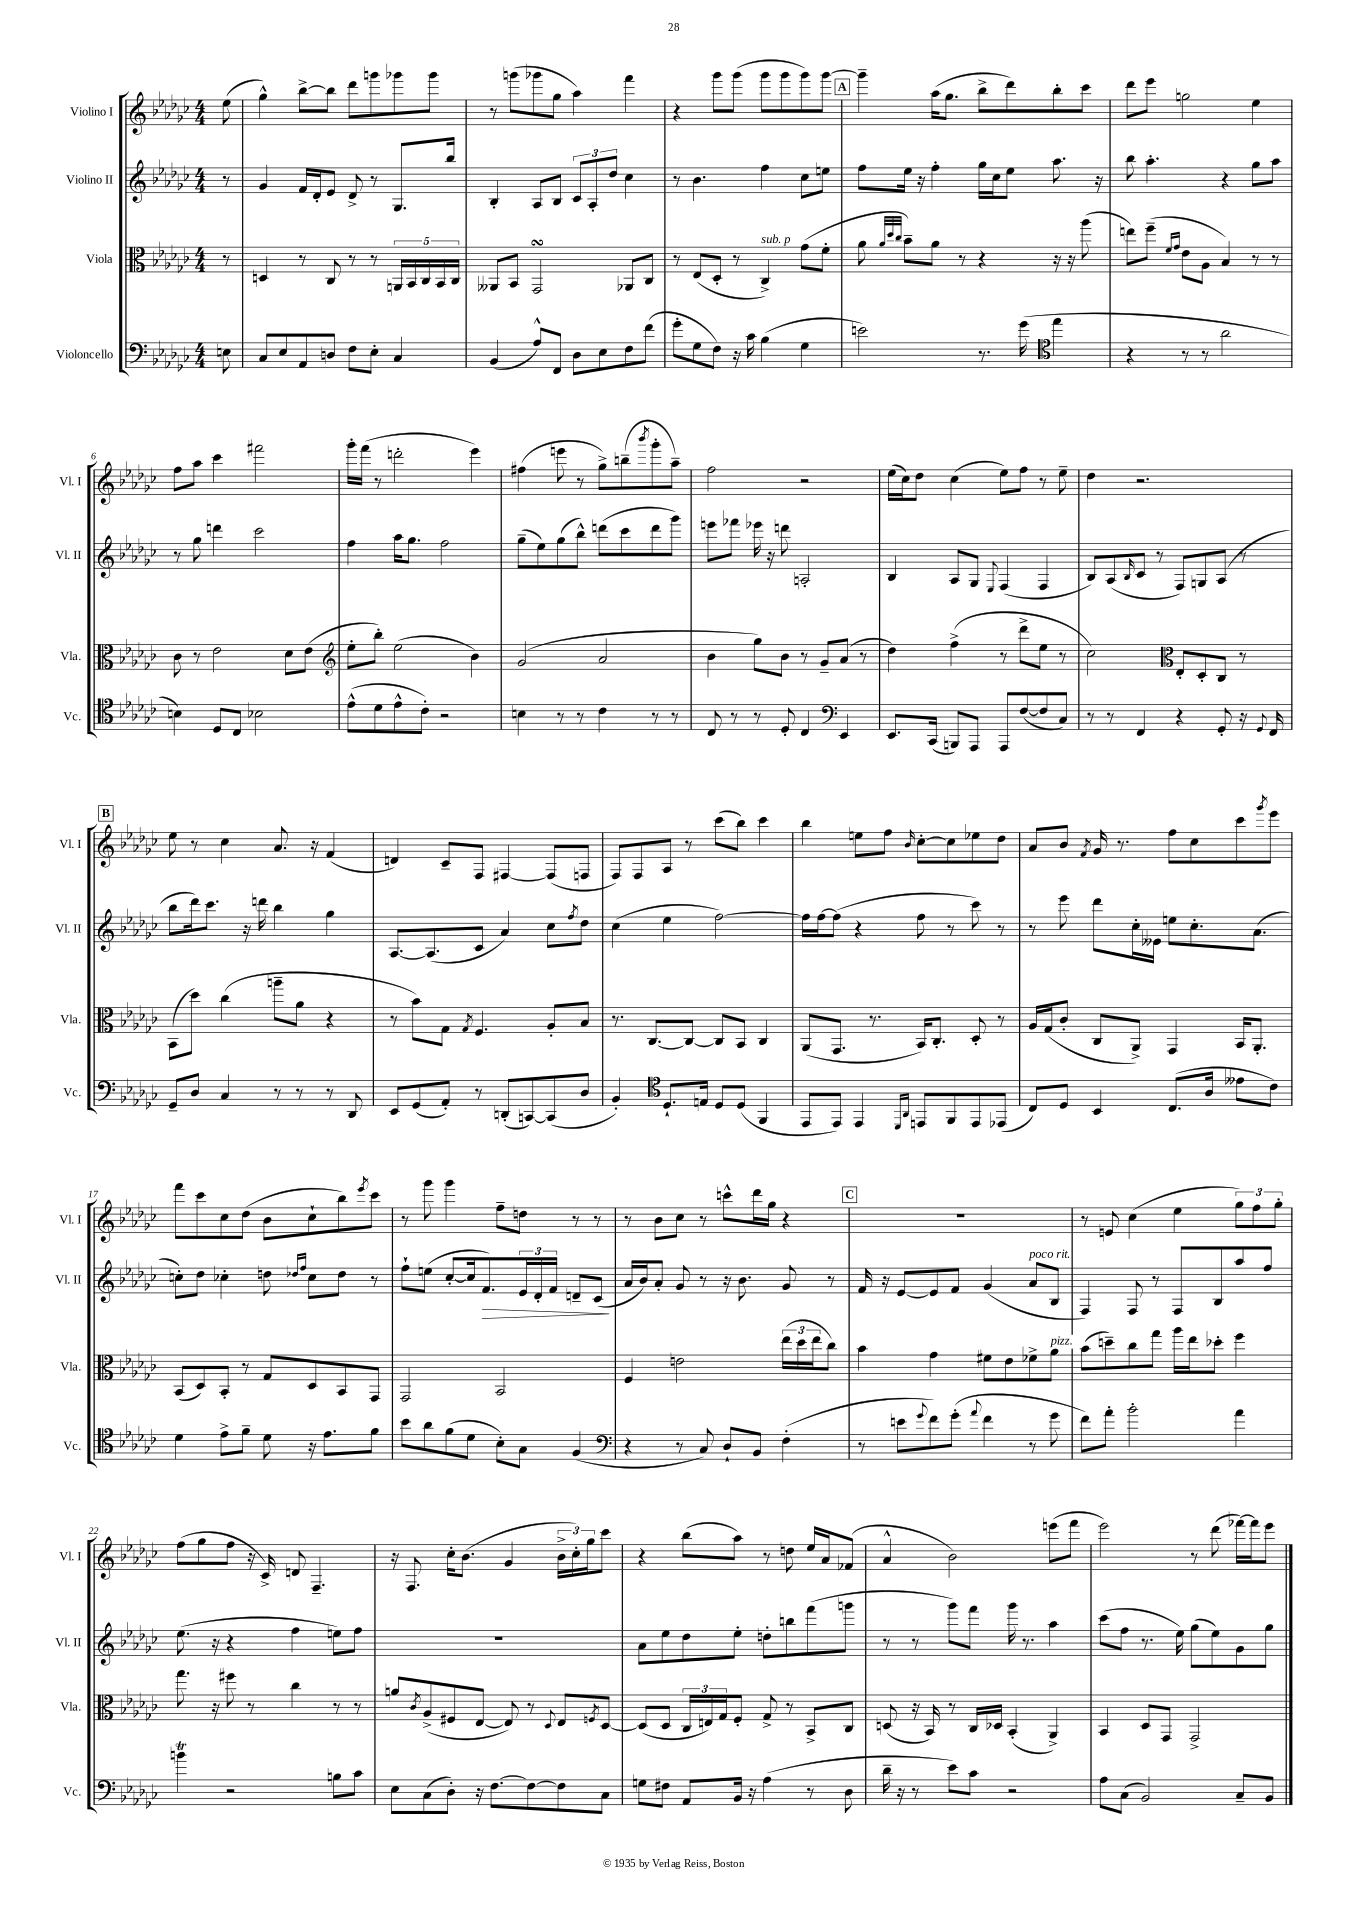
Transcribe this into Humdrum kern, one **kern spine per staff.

**kern	**kern	**kern	**kern
*staff4	*staff3	*staff2	*staff1
*clefF4	*clefC3	*clefG2	*clefG2
*k[b-e-a-d-g-c-]	*k[b-e-a-d-g-c-]	*k[b-e-a-d-g-c-]	*k[b-e-a-d-g-c-]
*M4/4	*M4/4	*M4/4	*M4/4
8E	8r	8r	(8ee-
=	=	=	=
8C-	4D	4g-	4gg-^^)
8E-	.	.	.
8AA-	8r	16f	[8bb-^
.	.	16d-'	.
8D	8C-	8e-	8bb-]
8F	8r	8d-^	8ddd-
8E-'	8r	8r	8ggg
4C-	20AA	8.G-	8ggg-
.	20BB-	.	.
.	20C-	.	.
.	.	.	8ggg-
.	20BB-	.	.
.	.	16bb-	.
.	20C-	.	.
=	=	=	=
(4BB-	8AA--	4B-'	8r
.	8BB-	.	(8ggg
8A-^^)	2GG-	8A-	8ggg-
8FF	.	8B-	8gg-
8D-	.	12c-	4aa-)
.	.	12A-'	.
8E-	.	.	.
.	.	12dd-	.
8F	8AA-	4cc-	4fff
(8f	8C-	.	.
=	=	=	=
8g-'	8r	8r	4r
8G-	(8E-	4.b-	.
8F)	8D-'	.	8ggg-
16r	8r	.	(8ggg-
16c-	.	.	.
(4B-	4C-^)	4ff	8ggg-
.	.	.	8ggg-
4G-	(8g-	8cc-	8ggg-)
.	8f'	8ee	[8ggg-
=	=	=	=
2e)	8a-	8ff	4ggg-~]
.	32qqa-	.	.
.	32qqdd-	.	.
.	32qqcc-	.	.
.	8b-~)	16ee-	.
.	.	16r	.
.	8a-	4ff'	(16aa-
.	.	.	8.gg-
.	8r	.	.
8.r	4r	16gg-	8bb-^
.	.	16cc-	.
.	.	8ee-	8ddd-)
(16g-	.	.	.
*clefC4	*	*	*
4ee-	16r	8.aa-	8bb-'
.	16r	.	.
.	(8aa-	.	8ccc-
.	.	16r	.
=	=	=	=
4r	8ee)	8bb-	8ddd-
.	(8ff~	4.aa-'	8eee-
.	16qqf	.	.
.	16qqg-	.	.
8r	8e-	.	2gg
8r	8A-	.	.
2a-	4B-)	4r	.
.	8r	8gg-	4ee-
.	8r	8aa-	.
=	=	=	=
4B)	8c-	8r	8ff
.	8r	8gg-	8aa-
8D-	2e-	4ddd	4ccc-
8C-	.	.	.
2B-	.	2ccc-	2fff#
.	8d-	.	.
.	(8e-	.	.
=	=	=	=
*	*clefG2	*	*
(8e-^^	8ee-'	4ff	16ggg-'
.	.	.	(16fff
8d-	8bb-')	.	8r
8e-^^	(2ee-	16aa-	2ddd'
.	.	8.gg-	.
8c-')	.	.	.
2r	.	2ff	.
.	4b-)	.	4eee-)
=	=	=	=
4B	(2g-	(8gg-~	(4ff#
.	.	8ee-)	.
8r	.	(8gg-	8eee
8r	.	8bb-^^)	8r
4c-	2a-	(8ddd	8gg-^)
.	.	8ccc-	(8bb~
.	.	.	8qbbb-
8r	.	8ddd	8ggg-'
8r	.	8ggg-)	8aa-~)
=	=	=	=
8C-	4b-	8eee	2ff
8r	.	8fff-	.
8r	8gg-)	16eee-	.
.	.	16r	.
8D-'	8b-	8ddd	.
4C-	8r	2A'	2r
.	8g-~	.	.
*clefF4	*	*	*
4EE-	(8a-	.	.
.	8r	.	.
=	=	=	=
8.EE-	4dd-)	4B-	(16ee-
.	.	.	16cc-)
.	.	.	8dd-
(16CC-	.	.	.
8BBB)	(4ff^	8A-	(4cc-
8AAA-	.	8G-	.
.	.	8qqE-	.
8AAA-	8r	(4F	8ee-)
([8F	8ddd-^	.	8ff
8F]	8ee-	4F	8r
8C-)	8r	.	8ee-~
=	=	=	=
8r	2cc-)	8B-)	4dd-
8r	.	(8A-	.
.	.	16qqB-	.
4FF	.	8c-	2.r
.	.	8r	.
*	*clefC3	*	*
4r	8E-'	8F)	.
.	8D-'	8G	.
8GG-'	8C-	(8A-	.
16r	8r	8r	.
8qqGG-	.	.	.
16FF	.	.	.
=	=	=	=
8GG-~	(8BB-	8bb-	8ee-
8D-	8dd-)	16ddd-)	8r
.	.	8.ccc-	.
4C-	(4cc-	.	4cc-
.	.	16r	.
.	.	16ddd	.
8r	8aa~	4bb-	8.a-
8r	8a-	.	.
.	.	.	16r
8r	4r	4gg-	(4f
8DD-	.	.	.
=	=	=	=
8EE-	8r	[8.A-	4d)
(8GG-	8b-)	.	.
.	.	(8.A-]	.
8AA-')	8G-	.	8c-~
.	8qG-	.	.
8r	4.F	8c-	8F
(8DD'	.	4a-)	[4F#
[8CC)	.	.	.
(8CC]	8A-'	8cc-	(8F#]
.	.	8qff	.
8D-	8B-	8dd-	8F
=	=	=	=
4BB-')	8.r	(4cc-	8F)
.	.	.	8F
.	[8.C-	.	.
*clefC4	*	*	*
8.D-`	.	4ee-	8A-
.	8C-_	.	8r
16E	.	.	.
8D-	8C-]	[2ff)	(8ccc-
(8D-	8BB-	.	8bb-)
4FF	4C-	.	4ccc-
=	=	=	=
8EE-	(8AA-	16ff]	4bb-
.	.	[16ff	.
8EE-)	8.GG-	(8ff]	.
4EE-	.	4r	8ee
.	8.r	.	.
.	.	.	8ff
16qqDD-	.	.	.
16qqAA-	.	.	16qqb-
8EE	16BB-)	8ff	[8cc-'
.	8.C-'	.	.
8FF	.	8r	8cc-]
8EE	8D-'	8ccc-)	8ee-
(8EE-	8r	8r	8dd-
=	=	=	=
8C-)	16A-	8r	8a-
.	(16G-	.	.
8D-	8c-'	8eee-	8b-
.	.	.	8qf
4BB-	8C-	8ddd-	16g-
.	.	.	8.r
.	8AA-^)	16cc-'	.
.	.	16e--	.
(8.C-	4GG-	8ee	8ff
.	.	8.cc-'	8cc-
16A-	.	.	.
8e--	16BB-	.	8ccc-
.	8.AA-'	(8.a-	.
.	.	.	8qggg-
8c-)	.	.	8eee-
=	=	=	=
4d-	(8BB-	8cc')	8fff
.	8D-)	8dd-	8ccc-
8e-^	8BB-'	4cc-'	8cc-
8f~	8r	.	(8dd-
8d-	8G-	8dd	8b-
.	.	16qqdd-	.
.	.	16qqff	.
16r	8D-	8cc-	8cc-`
8.e-	.	.	.
.	8BB-	8dd-	8bb-)
.	.	.	8qeee-
8f	8GG-	8r	8ccc-
=	=	=	=
8b-	2GG-	8ff`	8r
8a-	.	(8ee	8ggg-
(8f	.	[8cc-'	4ggg-
8d-	.	16cc-]	.
.	.	8.f)	.
8B-')	2BB-	.	8ff~
8G-	.	24e-	8dd
.	.	24d-'	.
.	.	24f	.
(4F	.	8d~	8r
.	.	(8c-	8r
=	=	=	=
*clefF4	*	*	*
4r	4F	16a-	8r
.	.	16b-)	.
.	.	8a-'	8b-
8r	2e	8g-	8cc-
8C-)	.	8r	8r
8D-`	.	16r	8ccc^^
.	.	8.b-	.
8BB-	.	.	16ddd-
.	.	.	16gg-
(4F'	(24ee-	8g-	4r
.	24dd-	.	.
.	24ee-	.	.
.	8cc-)	8r	.
=	=	=	=
8r	4b-	16f	1r
.	.	16r	.
8e	.	[8e-	.
8qqg-	.	.	.
8f)	4g-	8e-]	.
(8g-'	.	8f	.
8qqa-	.	.	.
4f	8f#	(4g-	.
.	8e-	.	.
8r	8f-^	8a-	.
8g-	8a-	8B-	.
=	=	=	=
8f)	(8b-	4F)	8r
8a-'	8dd~)	.	8e
2b-'	8cc-	8F	(4cc-
.	8gg-	8r	.
.	16aa-	8F	4ee-
.	16ee-	.	.
.	8dd-'	8B-	.
4a-	4ff	8aa-	12gg-)
.	.	.	12ff
.	.	8ff	.
.	.	.	12gg-'
=	=	=	=
4b	8.gg-	(8.ee-	(8ff
.	.	.	8gg-
.	16r	16r	.
2r	8ff#	4r	8ff
.	8r	.	16r
.	.	.	16c-^)
.	4cc-	4ff	8d
.	.	.	4.F~
8B	8r	8ee)	.
8c-	8r	8ff	.
=	=	=	=
8E-	8a	1r	16r
.	.	.	8.F
.	8qc-	.	.
(8C-	(8A-^	.	.
8D-')	8F#	.	16cc-'
.	.	.	(8.b-
16r	[8E-	.	.
[8.F	.	.	.
.	8E-])	.	4g-
8F_	8r	.	.
.	8qqD-	.	.
8F]	8E-	.	24b-^
.	.	.	24cc-')
.	.	.	24gg-
.	8qF	.	.
8C-	[8D-	.	8ccc-
=	=	=	=
8G	(8D-]	8a-	4r
8F#	8D-	8ee-	.
8AA-	24C-	8dd-	(8bb-
.	24E)	.	.
.	24G-	.	.
16BB-	8F'	8ee-'	8aa-)
16r	.	.	.
(4A-	8G-^	8dd'	8r
.	8r	8bb	8dd
8r	8BB-^	(8fff	16ee-
.	.	.	16a-
8D-	8C-	8ggg	(8f-
=	=	=	=
16d-~	(8D	8r	4a-^^
16r	.	.	.
8r	16r	8r	.
.	16BB-)	.	.
8e-)	8r	8ggg-)	2b-)
8c-	16C-	8fff	.
.	16D-	.	.
2r	(4BB-'	16ggg-	.
.	.	8.r	.
.	4AA-^)	4aa-	(8eee
.	.	.	8fff
=	=	=	=
8A-	4BB-	(8ccc-	2eee-)
(8C-	.	8ff	.
2BB-)	8D-	8.r	.
.	8GG-	.	.
.	.	16ee-)	.
.	2GG-^	(8gg-	8r
.	.	8ee-)	(8ddd-
8C-~	.	8g-	[16fff-)
.	.	.	16fff-]
8BB-	.	8gg-	8eee-
==	==	==	==
*-	*-	*-	*-
